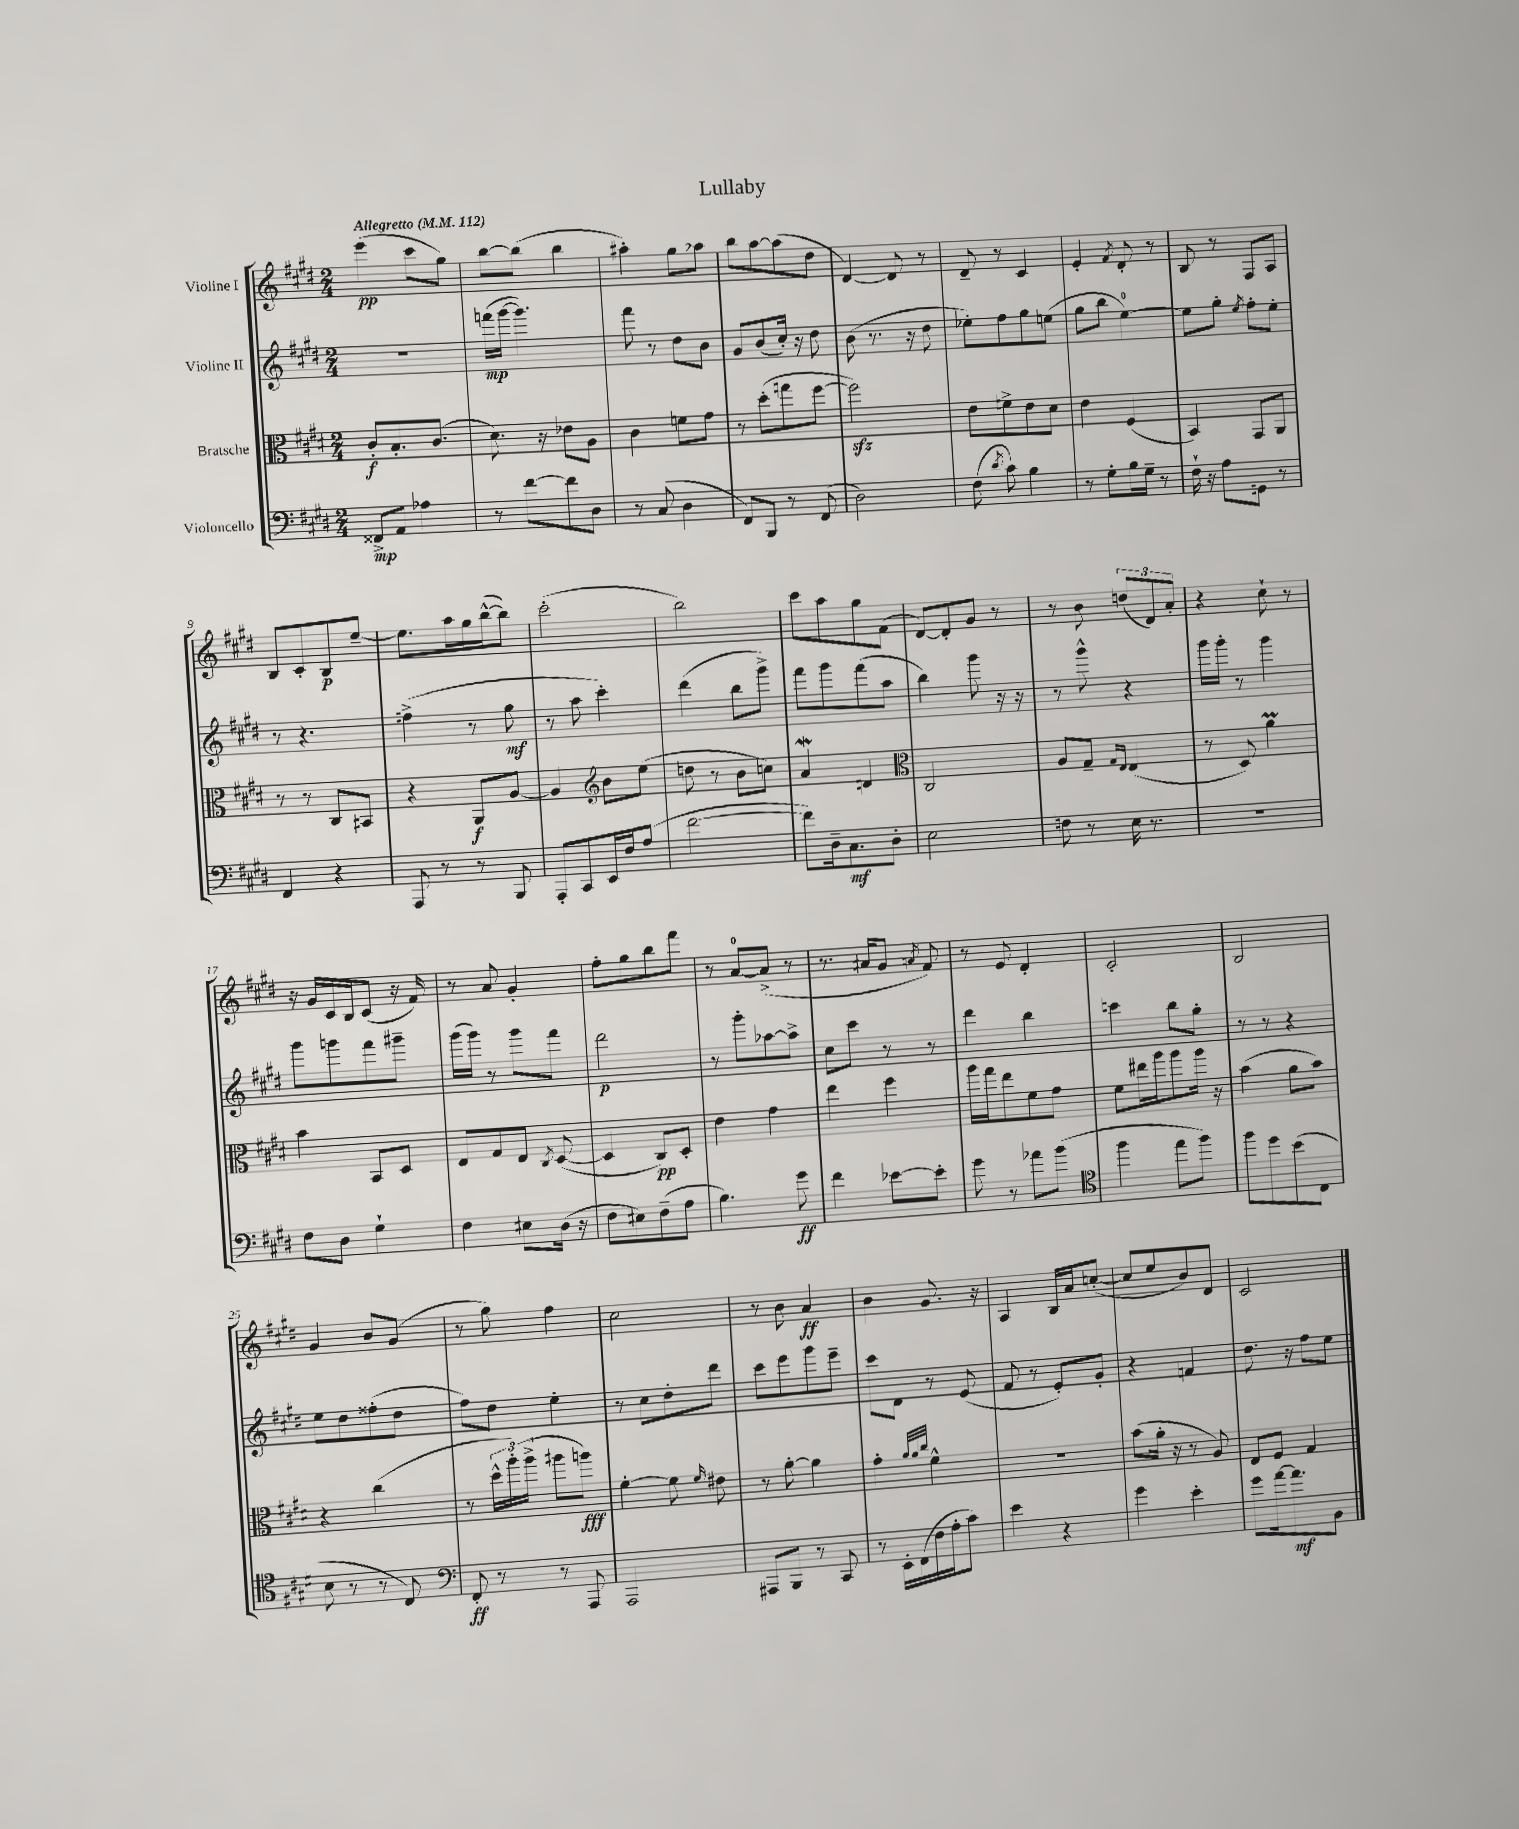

**kern	**dynam	**kern	**dynam	**kern	**dynam	**kern	**dynam
*part4	*part4	*part3	*part3	*part2	*part2	*part1	*part1
*staff4	*staff4	*staff3	*staff3	*staff2	*staff2	*staff1	*staff1
*I"Violoncello	*	*I"Bratsche	*	*I"Violine II	*	*I"Violine I	*
*clefF4	*	*clefC3	*	*clefG2	*	*clefG2	*
*k[f#c#g#d#]	*	*k[f#c#g#d#]	*	*k[f#c#g#d#]	*	*k[f#c#g#d#]	*
*M2/4	*	*M2/4	*	*M2/4	*	*M2/4	*
*MM112	*	*MM112	*	*MM112	*	*MM112	*
=1	=1	=1	=1	=1	=1	=1	=1
!	!	!	!	!	!	!LO:TX:a:B:t=Allegretto	!
8FF##X^/L	mp	8c#'/L	f	2r	.	(4eee\	pp
8AA/J	.	8.B'/	.	.	.	.	.
4A-X\	.	.	.	.	.	8ccc#\L	.
.	.	(8.c#/J	.	.	.	.	.
.	.	.	.	.	.	8gg#\J)	.
=2	=2	=2	=2	=2	=2	=2	=2
8r	.	8.d#\)	.	(16fffn\LL	mp	[8bb\L	.
.	.	.	.	[16ggg#\JJ	.	.	.
[8f#\L	.	.	.	4.ggg#\])	.	(8bb\J]	.
.	.	16r	.	.	.	.	.
8f#\]	.	8e-X\L	.	.	.	4bb\	.
8D#\J	.	8A\J	.	.	.	.	.
=3	=3	=3	=3	=3	=3	=3	=3
8r	.	4c#\	.	8fff#\	.	4aa#X'\)	.
(8C#/	.	.	.	8r	.	.	.
4D#\	.	8fn\L	.	8dd#\L	.	8gg#\L	.
.	.	8g#\J	.	8b\J	.	8aa-X\J	.
=4	=4	=4	=4	=4	=4	=4	=4
8FF#/L)	.	8r	.	8g#/L	.	8bb\L	.
8BBB/J	.	(8dd#'\L	.	(8b/	.	[8aa\	.
8r	.	8ggn\	.	16cc#'/Jk)	.	(8aa\]	.
.	.	.	.	16r	.	.	.
(8FF#/	.	[8ff#\J	.	8dd#\	.	8dd#\J	.
=5	=5	=5	=5	=5	=5	=5	=5
2D#\)	.	2ff#zz\])	.	(8b\	.	[4d#/)	.
.	.	.	.	8.r	.	.	.
.	.	.	.	.	.	8d#/]	.
.	.	.	.	16r	.	.	.
.	.	.	.	8dd#\	.	8r	.
=6	=6	=6	=6	=6	=6	=6	=6
(8F#\	.	8e\L	.	8ee-X'\L)	.	8d#~/	.
8qd#/	.	.	.	.	.	.	.
8c#\)	.	8fn^\	.	8ff#\	.	8r	.
4B\	.	8e\	.	8gg#\	.	4c#/	.
.	.	8d#\J	.	(8een\J	.	.	.
=7	=7	=7	=7	=7	=7	=7	=7
8r	.	4e\	.	8gg#\L	.	4e'/	.
8G#'\L	.	.	.	8bb\J	.	.	.
.	.	.	.	.	.	8qf#/	.
16B\L	.	(4F#/	.	[4ee\)	.	8d#'/	.
16G#~\JJ	.	.	.	.	.	.	.
8r	.	.	.	.	.	8r	.
=8	=8	=8	=8	=8	=8	=8	=8
16F#`\	.	4BB/)	.	8ee\L]	.	8B/	.
16r	.	.	.	.	.	.	.
8A\L	.	.	.	8gg#'\J	.	8r	.
.	.	.	.	8qee/	.	.	.
8GGn\J	.	8GG#/L	.	8ff#'\L	.	8F#/L	.
8r	.	8AA/J	.	8ee'\J	.	8A/J	.
!!LO:LB:g=z
=9	=9	=9	=9	=9	=9	=9	=9
4FF#/	.	8r	.	8r	.	8B/L	.
.	.	8r	.	4.r	.	8c#'/	.
4r	.	8C#/L	.	.	.	8B/	p
.	.	8BB#X/J	.	.	.	[8ee~/J	.
=10	=10	=10	=10	=10	=10	=10	=10
8AAA/	.	4r	.	(4ffn^\	.	8.ee\L]	.
8r	.	.	.	.	.	.	.
.	.	.	.	.	.	16aa\L	.
8r	.	8AA/L	f	8r	.	16gg#\	.
.	.	.	.	.	.	([16bb^^\J	.
8BBB/	.	[8A/J	.	8gg#\	mf	8bb\J])	.
=11	=11	=11	=11	=11	=11	=11	=11
8AAA'/L	.	4A/]	.	8r	.	(2ccc#'\	.
8CC#/	.	.	.	8aa\	.	.	.
*	*	*clefG2	*	*	*	*	*
16EE/L	.	8b\L	.	4ccc#'\)	.	.	.
16F#/J	.	.	.	.	.	.	.
(8A/J	.	(8ee\J	.	.	.	.	.
=12	=12	=12	=12	=12	=12	=12	=12
[2f#\	.	8ddn\	.	(4ddd#\	.	2bb\)	.
.	.	8r	.	.	.	.	.
.	.	8b\L	.	8bb\L	.	.	.
.	.	8ccn\J)	.	8ggg#^\J)	.	.	.
=13	=13	=13	=13	=13	=13	=13	=13
8f#\L])	.	4aw/	.	8fff#\L	.	8ccc#\L	.
16D#~\k	.	.	.	8ggg#\	.	8aa\	.
8.C#\	mf	.	.	.	.	.	.
.	.	4dn/	.	(8fff#\	.	8gg#\	.
8D#'\J	.	.	.	8aa\J	.	(8f#\J	.
=14	=14	=14	=14	=14	=14	=14	=14
*	*	*clefC3	*	*	*	*	*
2E\	.	2C#/	.	4bb\)	.	[8d#/L)	.
.	.	.	.	.	.	8d#'/]	.
.	.	.	.	8ggg#\	.	8g#/J	.
.	.	.	.	16r	.	8r	.
.	.	.	.	16r	.	.	.
=15	=15	=15	=15	=15	=15	=15	=15
8Fn\	.	8A/L	.	8r	.	8r	.
8r	.	8G#~/J	.	8ggg#^^\	.	8b\	.
.	.	16qqG#/LL	.	.	.	.	.
.	.	16qqE/JJ	.	.	.	.	.
16E\	.	(4E/	.	4r	.	(12ddn/L	.
8.r	.	.	.	.	.	.	.
.	.	.	.	.	.	12d#/)	.
.	.	.	.	.	.	12a'/J	.
=16	=16	=16	=16	=16	=16	=16	=16
2r	.	8r	.	16ggg#\LL	.	4r	.
.	.	.	.	16ggg#'\JJ	.	.	.
.	.	8D#/)	.	8r	.	.	.
.	.	4aM\	.	4ggg#\	.	8cc#`\	.
.	.	.	.	.	.	8r	.
!!LO:LB:g=z
=17	=17	=17	=17	=17	=17	=17	=17
8F#\L	.	4b\	.	8ggg#\L	.	16r	.
.	.	.	.	.	.	16g#/LL	.
8D#\J	.	.	.	8gggn\	.	16c#/	.
.	.	.	.	.	.	16B/J	.
4G#`\	.	8BB/L	.	8fff#\	.	(8c#/J	.
.	.	8D#/J	.	8ggg#X~\J	.	16r	.
.	.	.	.	.	.	16f#/)	.
=18	=18	=18	=18	=18	=18	=18	=18
4F#\	.	8E/L	.	(16ggg#\LL	.	8r	.
.	.	.	.	16ggg#\JJ)	.	.	.
.	.	8G#/	.	8r	.	8a/	.
8E#X\L	.	8E/J	.	8ggg#\L	.	4g#'/	.
.	.	8qC#/	.	.	.	.	.
(16D#\Jk	.	([8D#/	.	8fff#\J	.	.	.
16r	.	.	.	.	.	.	.
=19	=19	=19	=19	=19	=19	=19	=19
8F#\L	.	4D#/]	.	2ddd#\	p	8ff#'\L	.
8E#X\)	.	.	.	.	.	8gg#\	.
(8F#~\	.	8C#/L)	pp	.	.	8bb\	.
8A\J	.	8D#'/J	.	.	.	8fff#\J	.
=20	=20	=20	=20	=20	=20	=20	=20
4.B\)	.	4e\	.	8r	.	8r	.
.	.	.	.	8ggg#'\L	.	[8a/L	.
.	.	4g#\	.	[8aa-X\	.	(8a^/J]	.
8g#\	ff	.	.	8aa-^\J]	.	8r	.
=21	=21	=21	=21	=21	=21	=21	=21
4f#\	.	4ee\	.	8cc#\L	.	8.r	.
.	.	.	.	8ccc#\J	.	.	.
.	.	.	.	.	.	16a#X/KL	.
[8e-X\L	.	4ff#\	.	8r	.	8g#/J	.
.	.	.	.	.	.	8qan/	.
8e-'\J]	.	.	.	8r	.	8f#/)	.
=22	=22	=22	=22	=22	=22	=22	=22
8g#\	.	16aa\LL	.	4ddd#\	.	8r	.
.	.	16gg#\J	.	.	.	.	.
8r	.	8ee\	.	.	.	8e/	.
8a-X\L	.	8f#\	.	4bb\	.	4d#'/	.
(8b\J	.	8g#\J	.	.	.	.	.
=23	=23	=23	=23	=23	=23	=23	=23
*clefC4	*	*	*	*	*	*	*
4ff#\	.	8f#\L	.	4cccn\	.	2c#'/	.
.	.	16ee#X\L	.	.	.	.	.
.	.	16aa\J	.	.	.	.	.
8ee\L	.	8aa\	.	8bb\L	.	.	.
8ff#\J)	.	16aa\Jk	.	8gg#'\J	.	.	.
.	.	16r	.	.	.	.	.
=24	=24	=24	=24	=24	=24	=24	=24
8ff#\L	.	(4b\	.	8r	.	2B/	.
8dd#\	.	.	.	8r	.	.	.
(8b\	.	8a\L	.	4r	.	.	.
8C#\J	.	8b\J)	.	.	.	.	.
!!LO:LB:g=z
=25	=25	=25	=25	=25	=25	=25	=25
8B\	.	4r	.	8ee\L	.	4g#/	.
8r	.	.	.	8dd#\	.	.	.
8r	.	(4cc#\	.	(8ff##X'\	.	8b/L	.
8C#/)	.	.	.	8dd#\J	.	(8g#/J	.
=26	=26	=26	=26	=26	=26	=26	=26
*clefF4	*	*	*	*	*	*	*
8FF#'/	ff	8r	.	8ff#\L)	.	8r	.
8r	.	24dd#^^\LL	.	8dd#\J	.	8gg#\)	.
.	.	24aa'\)	.	.	.	.	.
.	.	(24aa^\JJ	.	.	.	.	.
8r	.	8aa#X\L	.	4ee'\	.	4ff#\	.
8AAA/	.	8aan\J)	fff	.	.	.	.
=27	=27	=27	=27	=27	=27	=27	=27
2AAA/	.	[4f#'\	.	8r	.	2cc#\	.
.	.	.	.	8cc#\L	.	.	.
.	.	8f#\]	.	8dd#'\	.	.	.
.	.	16qqf#/	.	.	.	.	.
.	.	8e#X\	.	8ddd#\J	.	.	.
=28	=28	=28	=28	=28	=28	=28	=28
8AAA#X/L	.	8r	.	8ccc#\L	.	8r	.
8BBB/J	.	[8a'\	.	8eee\	.	8b\	.
8r	.	4a\]	.	8ggg#\	.	4a/	ff
8CC#/	.	.	.	8eee~\J	.	.	.
=29	=29	=29	=29	=29	=29	=29	=29
8r	.	4g#'\	.	8ccc#\L	.	4b\	.
16EE'\LL	.	.	.	8d#\J	.	.	.
(16FF#\	.	.	.	.	.	.	.
.	.	32qqa/LLL	.	.	.	.	.
.	.	32qqa/	.	.	.	.	.
.	.	32qqcc#/JJJ	.	.	.	.	.
16F#\	.	4f#^^\	.	8r	.	8.g#/	.
16A'\J	.	.	.	.	.	.	.
8c#\J)	.	.	.	(8e/	.	.	.
.	.	.	.	.	.	16r	.
=30	=30	=30	=30	=30	=30	=30	=30
4e\	.	2r	.	8f#/	.	4A/	.
.	.	.	.	8r	.	.	.
4r	.	.	.	8e'/L)	.	16B/LL	.
.	.	.	.	.	.	16a/J	.
.	.	.	.	8g#'/J	.	([8ccn'/J	.
=31	=31	=31	=31	=31	=31	=31	=31
4g#\	.	(8b\L	.	4r	.	8cc/L]	.
.	.	16a'\Jk	.	.	.	8ee/	.
.	.	16r	.	.	.	.	.
4e'\	.	8r	.	4fn/	.	8b/)	.
.	.	8A/)	.	.	.	8d#/J	.
=32	=32	=32	=32	=32	=32	=32	=32
8g#\L	.	8E/L	.	8.dd#\	.	2c#/	.
[16a\k	.	8F#/J	.	.	.	.	.
8.a\]	mf	.	.	16r	.	.	.
.	.	4G#/	.	8ff#\L	.	.	.
8BB\J	.	.	.	8ee\J	.	.	.
==	==	==	==	==	==	==	==
*-	*-	*-	*-	*-	*-	*-	*-
